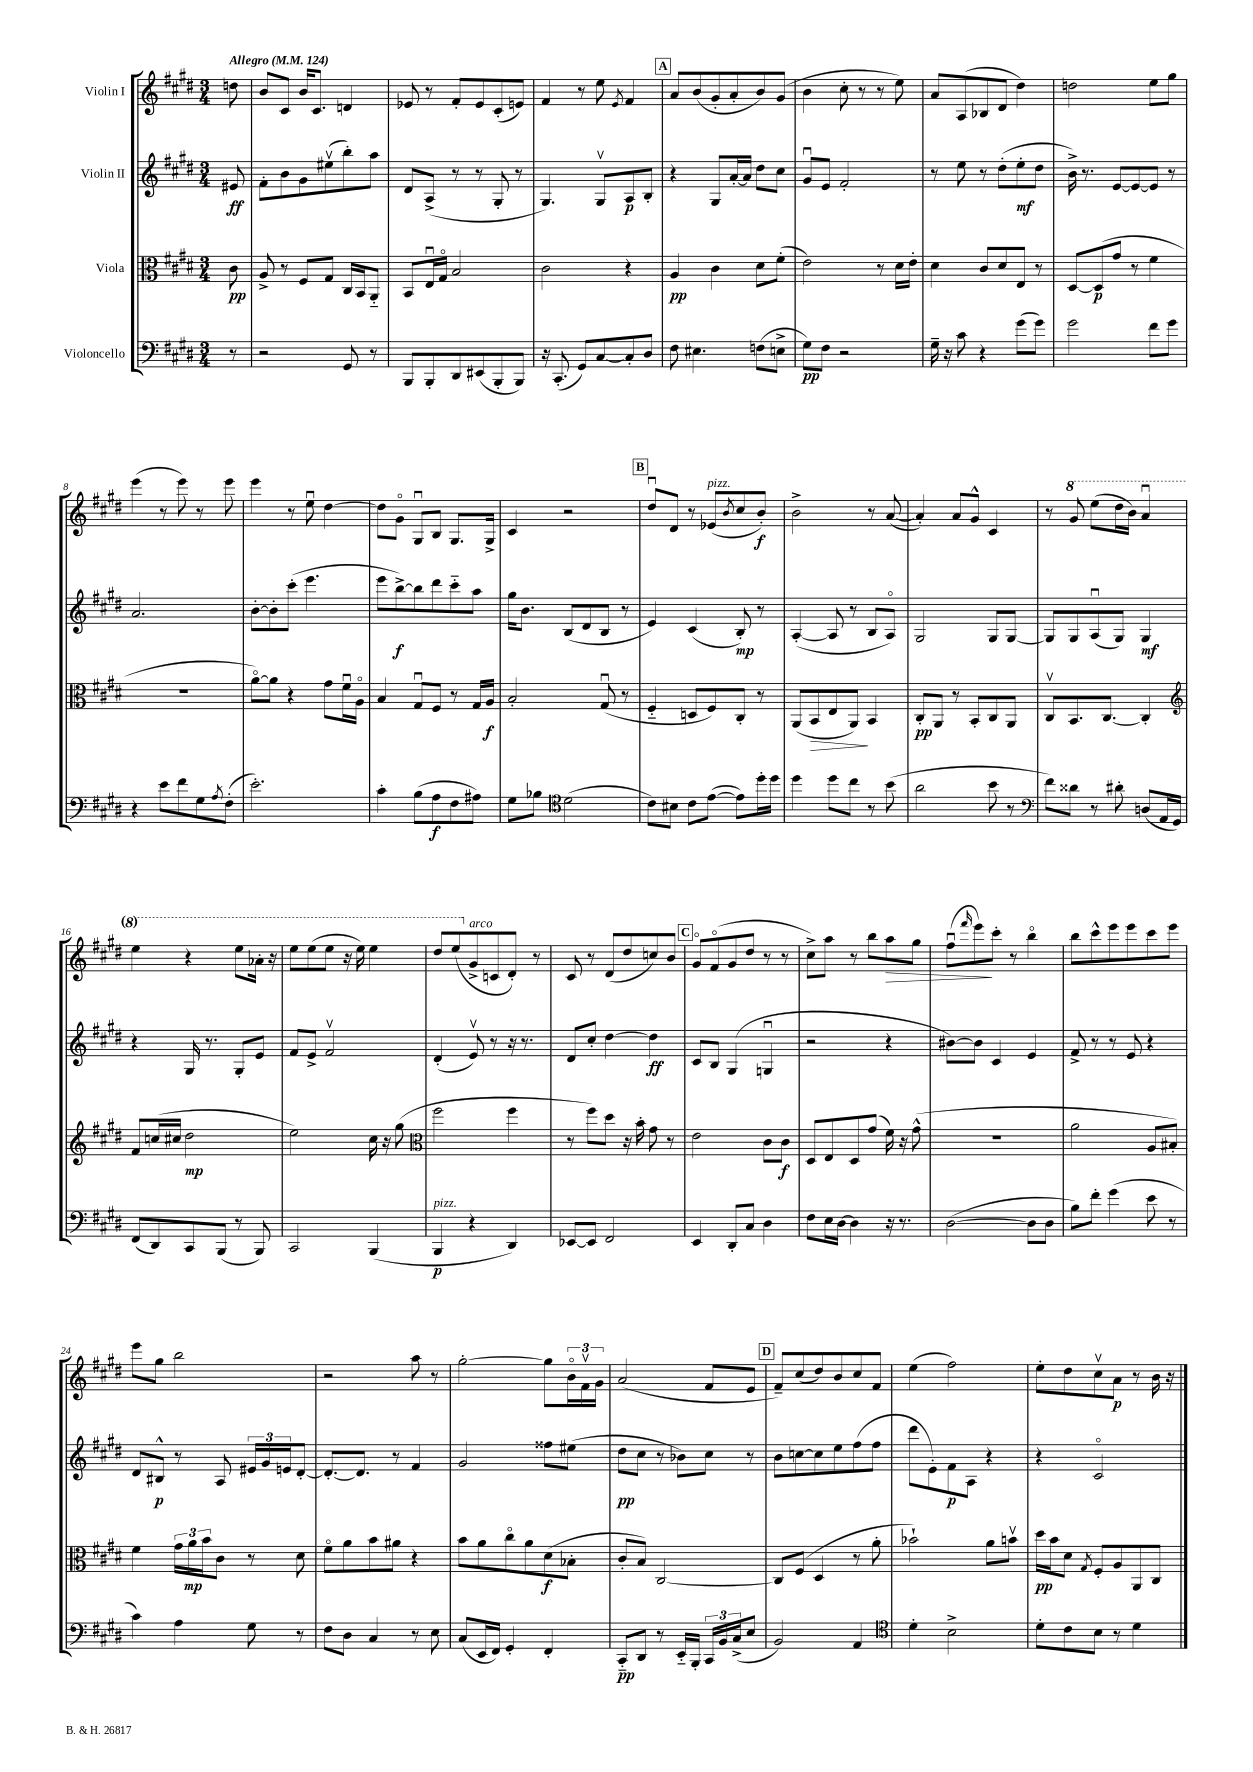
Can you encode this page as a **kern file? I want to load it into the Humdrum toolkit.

**kern	**kern	**kern	**kern
*staff4	*staff3	*staff2	*staff1
*clefF4	*clefC3	*clefG2	*clefG2
*k[f#c#g#d#]	*k[f#c#g#d#]	*k[f#c#g#d#]	*k[f#c#g#d#]
*M3/4	*M3/4	*M3/4	*M3/4
*MM124	*MM124	*MM124	*MM124
8r	8c#\	8e#/	8dd\
=	=	=	=
2r	8A^/	8f#'\L	8b/L
.	8r	8b\	8c#/J
.	8F#/L	8g#\	16b/LK
.	.	.	8.c#/J
.	8G#/J	(8ee#v\	.
8GG#/	16C#/LL	8bb'\)	4d/
.	16BB/J	.	.
8r	8AA'~/J	8aa\J	.
=	=	=	=
8BBB/L	8BB/L	8d#/L	8e-/
8BBB'/	16Eu/L	(8A^/J	8r
.	16G#o/JJ	.	.
8DD#/	2B/	8r	8f#'/L
(8EE#/	.	8r	8e-/
8BBB'/	.	8G#'/	(8c#'/
8BBB/J)	.	8r	8e/J)
=	=	=	=
16r	2c#\	4.G#/)	4f#/
(8.CC#'/	.	.	.
8GG#/L)	.	.	8r
[8C#/	.	8G#v/L	8ee\
.	.	.	8qe/
8C#'/]	4r	8A/	4f#/
8D#/J	.	8B'/J	.
=	=	=	=
8F#\	4A/	4r	8a/L
4.E#\	.	.	(8b/
.	4c#\	8G#/L	8g#'/
.	.	[16a'/L	8a'/
.	.	16a/]JJ	.
(8F\L	8d#\L	8dd#\L	8b/)
8E^\J	(8f#'\J	8cc#\J	(8g#/J
=	=	=	=
8G#\L)	2e\)	8g#u/L	4b\
8F#\J	.	8e/J	.
2r	.	2f#'/	8cc#'\
.	.	.	8r
.	8r	.	8r
.	16d#\LL	.	8ee\)
.	16e'\JJ	.	.
=	=	=	=
16G#~\	4d#\	8r	8a/L
16r	.	.	.
8c#\	.	8ee\	(8A/
4r	8c#/L	8r	8B-/
.	8d#/	(8dd#'\L	8d#/J
(8g#\L	8E/J	8ee'\	4dd#\)
8g#\J)	8r	8dd#\J	.
=	=	=	=
2g#\	[8D#/L	16b^\)	2dd\
.	.	8.r	.
.	(8D#/]	.	.
.	8g#/J	[8e/L	.
.	8r	8e/_	.
8f#\L	4f#\	8e/]J	8ee\L
8g#\J	.	8r	8gg#\J
=	=	=	=
4r	2.r	2.a/	(4eee\
8e\L	.	.	8r
8f#\	.	.	8eee\)
8G#\	.	.	8r
8qA/	.	.	.
(8F#'\J	.	.	8eee\
=	=	=	=
2.e'\)	[8ao\L)	[8b'\L	4eee\
.	8a\]J	8b'\]	.
.	4r	(8ccc#'\J	8r
.	.	4.eee\	8eeu\
.	8g#\L	.	[4dd#\
.	16f#u\L	.	.
.	16Ao\JJ	.	.
=	=	=	=
4c#'\	4B/	8eee\L	8dd#\]L
.	.	[8bb^\)	8g#o\J
(8B\L	8G#u/L	8bb\]	8G#u/L
8A\	8F#/J	8ddd#\	8B/J
8F#\	8r	8ccc#'~\	8.G#/L
8A#\J)	16G#/LL	8aa\J	.
.	16A/JJ	.	16G#^/Jk
=	=	=	=
8G#\L	2B'/	16gg#\LK	4c#/
.	.	8.b\J	.
8B-\J	.	.	.
*clefC4	*	*	*
(2d#\	.	(8B/L	2r
.	.	8d#/	.
.	(8G#u/	8B/J	.
.	8r	8r	.
=	=	=	=
8c#\L)	4F#'~/	4e/)	8dd#u/L
8B#\J	.	.	8d#/J
8c#\L	8D/L	(4c#/	8r
([8e\J	8F#/)	.	(8e-/L
.	.	.	8qb/
8e\]L)	8C#'/J	8B'/)	8cc#/
16dd#'\L	8r	8r	8b'/J)
16dd#\JJ	.	.	.
=	=	=	=
4dd#\	(8AA/L	([4A'/	2b^\
.	8BB/	.	.
8dd#\L	8E/	8A/]	.
8cc#\J	8AA/J)	8r	.
8r	4BB/	8B/L	8r
(8b\	.	8Ao/J)	([8a/
=	=	=	=
2a\	8C#'/L	2G#/	4a'/])
.	8AA/J	.	.
.	8r	.	8a/L
.	8BB'/L	.	8g#^^/J
8b\	8C#/	8G#/L	4c#/
8r	8AA/J	[8G#/J	.
=	=	=	=
*clefF4	*	*	*
8f#\L)	8C#v/L	8G#/]L	8r
8d##\J	8.BB/	8G#/	8gg#/
8r	.	(8Au/	(8eee\L
.	[8.C#/J	.	.
8d#'\	.	8G#/J)	16ddd#\L
.	.	.	16bb\JJ)
(8D/L	4C#'/]	4G#/	4aau/
16AA/L	.	.	.
16GG#/JJ)	.	.	.
=	=	=	=
*	*clefG2	*	*
(8FF#/L	8f#/L	4r	4eee\
8DD#/)	(16cc/L	.	.
.	16cc#/JJ	.	.
8CC#/	2dd#\	16G#/	4r
.	.	8.r	.
(8BBB/J	.	.	.
8r	.	8G#'/L	8eee\L
8BBB/)	.	8e/J	16aa-'\Jk
.	.	.	16r
=	=	=	=
2CC#/	2ee\)	8f#/L	8eee\L
.	.	8e^/J	(8eee\
.	.	2f#v/	8eee\J
.	.	.	16r
.	.	.	16eee\)
(4BBB/	16cc#\	.	4eee\
.	16r	.	.
.	(8gg#\	.	.
=	=	=	=
*	*clefC3	*	*
4BBB/	2ff#\	(4d#'/	8ddd#/L
.	.	.	(8eee/
4r	.	8ev/)	8g#^/
.	.	8r	8c/
4DD#/)	4ff#\	16r	8d#'/J)
.	.	8.r	.
.	.	.	8r
=	=	=	=
[8EE-/L	8r	8d#/L	8c#/
8EE-/]J	8ff#\L)	8cc#'/J	8r
2FF#/	8dd#\J	[4dd#\	(8d#/L
.	16r	.	8dd#/
.	16b'\	.	.
.	8g#\	4dd#\]	8cc/)
.	8r	.	8b/J
=	=	=	=
4EE/	2e\	8c#/L	8g#o/L
.	.	8B/J	(8f#o/
8DD#'/L	.	(4G#/	8g#/
8C#/J	.	.	8dd#/J
4D#\	8c#\L	4Gu/	8r
.	8c#\J	.	8r
=	=	=	=
8F#\L	8D#/L	2r	8cc#^\L)
16E\L	8E/	.	8aa\J
[16D#\JJ	.	.	.
4D#\]	8D#/	.	8r
.	(8g#/J	.	8bb\L
16r	16f#\)	4r	8aa\
8.r	16r	.	.
.	(8g#^^\	.	8gg#\J
=	=	=	=
([2D#\	2.r	[8b#\L)	(8ff#u\L
.	.	.	16qqfff#/
.	.	8b#\]J	8eee\)
.	.	4c#/	8ccc#'\J
.	.	.	8r
8D#\]L	.	4e/	4bbo\
8D#\J	.	.	.
=	=	=	=
8B\L)	2a\	8f#^/	8bb\L
8f#'\J	.	8r	8ccc#^^\
(4g#\	.	8r	8eee\
.	.	8e/	8eee\
8e\	8A/L	4r	8ccc#\
8r	8B#'/J)	.	8eee\J
=	=	=	=
4c#\)	4f#\	8d#/L	8eee\L
.	.	8B#^^/J	8gg#\J
4A\	24g#\LL	8r	2bb\
.	24a\	.	.
.	24b\J	.	.
.	8c#\J	8A/	.
8G#\	8r	24e#/LL	.
.	.	24g#/	.
.	.	24e/J	.
8r	8d#\	[8d#'/J	.
=	=	=	=
8F#\L	8f#o\L	8.d#'/_L	2r
8D#\J	8a\	.	.
.	.	8.d#/]J	.
4C#/	8b\	.	.
.	8a#\J	8r	.
8r	4r	4f#/	8aa\
8E\	.	.	8r
=	=	=	=
(8C#/L	8b\L	2g#/	[2gg#'\
16EE/L	8a\	.	.
16FF#/JJ)	.	.	.
4GG#'/	8cc#o\	.	.
.	8a\	.	.
4FF#'/	(8d#\	8ff##\L	8gg#\]L
.	8B-'\J	(8ee#\J	24bo\L
.	.	.	24f#v\
.	.	.	24g#\JJ
=	=	=	=
8CC#'~/L	8c#'/L	8dd#\L	(2a/
8DD#/J	8B/J)	8cc#\J	.
8r	[2C#/	8r	.
16EE'~/LL	.	8b-\L)	.
16BBB'/JJ	.	.	.
24CC#/LL	.	8cc#\J	8f#/L
24BB/	.	.	.
(24C#^/J	.	.	.
8E/J	.	8r	8e/J
=	=	=	=
2BB/)	8C#/]L	8b\L	8f#~/L)
.	(8F#/J	[8cc\	(8cc#/
.	4D#/	8cc\]	8dd#/)
.	.	8ee\	8b/
4AA/	8r	(8ff#\	8cc#/
.	8a'\	8ff#\J	8f#/J
=	=	=	=
*clefC4	*	*	*
4d#'\	2b-`\)	8ddd#\L	(4ee\
.	.	8e'\)	.
2B^\	.	8f#\	2ff#\)
.	.	8A\J	.
.	8a\L	4r	.
.	8bv\J	.	.
=	=	=	=
8d#'\L	16dd#\LL	4r	8ee'\L
.	16b\J	.	.
8c#\	8d#\J	.	8dd#\
.	8qG#/	.	.
8B\J	8F#'/L	2c#o/	8cc#v\
8r	8A/	.	8a\J
4d#\	8AA/	.	8r
.	8C#/J	.	16b\
.	.	.	16r
==	==	==	==
*-	*-	*-	*-
